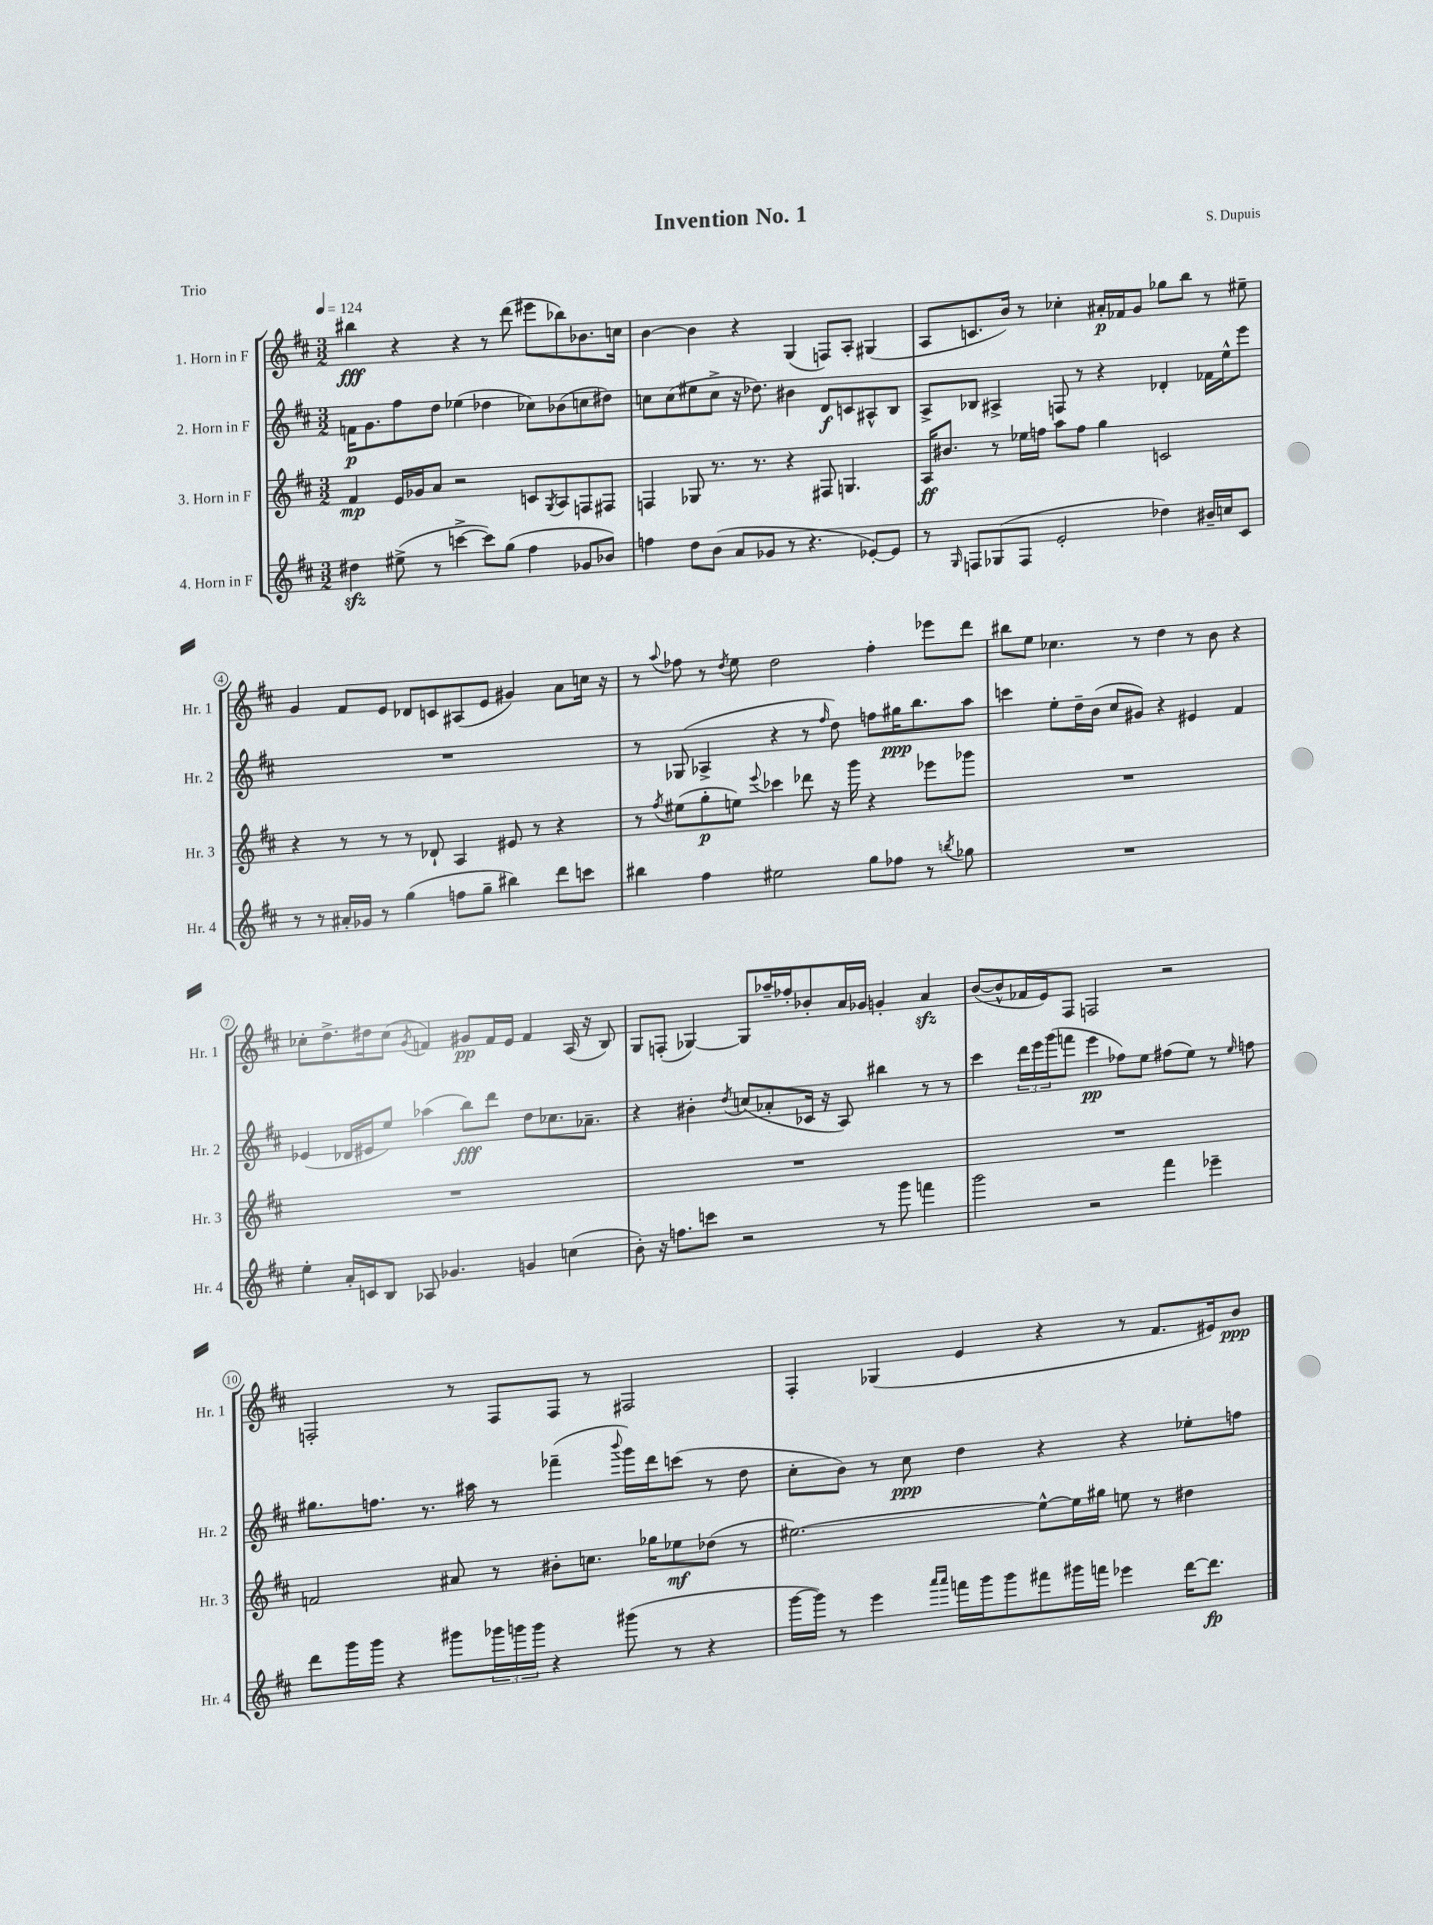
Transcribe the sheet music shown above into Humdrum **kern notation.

**kern	**dynam	**kern	**dynam	**kern	**dynam	**kern	**dynam
*part4	*part4	*part3	*part3	*part2	*part2	*part1	*part1
*staff4	*staff4	*staff3	*staff3	*staff2	*staff2	*staff1	*staff1
*I"4. Horn in F	*	*I"3. Horn in F	*	*I"2. Horn in F	*	*I"1. Horn in F	*
*I'Hr. 4	*	*I'Hr. 3	*	*I'Hr. 2	*	*I'Hr. 1	*
*clefG2	*	*clefG2	*	*clefG2	*	*clefG2	*
*k[f#c#]	*	*k[f#c#]	*	*k[f#c#]	*	*k[f#c#]	*
*M3/2	*	*M3/2	*	*M3/2	*	*M3/2	*
*MM124	*	*MM124	*	*MM124	*	*MM124	*
=1	=1	=1	=1	=1	=1	=1	=1
4dd#Xzz\	.	4f#/	mp	16fn\KL	p	4bb#X\	fff
.	.	.	.	8.g\	.	.	.
(8ee#X^\	.	16e/LL	.	8ff#\	.	4r	.
.	.	16g-X/J	.	.	.	.	.
8r	.	8a/J	.	8dd\J	.	.	.
[4cccn^\	.	2r	.	(4ee-X\	.	4r	.
8ccc\L])	.	.	.	4dd-X\	.	8r	.
(8gg\J	.	.	.	.	.	(8ddd\	.
4ff#\	.	8cn/L	.	8cc-X\L)	.	8eee#X\L	.
.	.	8qG/	.	.	.	.	.
.	.	8A/	.	(8b-X\	.	8bb-X\)	.
8g-X/L	.	8Fn/	.	8ccn\	.	8.b-X\	.
8b-X/J)	.	8F#X/J	.	8dd#X\J)	.	.	.
.	.	.	.	.	.	16ccn\Jk	.
=2	=2	=2	=2	=2	=2	=2	=2
4ffn\	.	4Fn/	.	8ccn\L	.	[4b\	.
.	.	.	.	(8cc\	.	.	.
8dd\L	.	8G-X/	.	8ee#X\	.	4b\]	.
(8b\J	.	8.r	.	8cc^\J	.	.	.
8a/L	.	.	.	16r	.	4r	.
.	.	8.r	.	8.dd-X\)	.	.	.
8g-X/J	.	.	.	.	.	.	.
8r	.	4r	.	4b#X\	.	(4G/	.
4.r	.	.	.	.	.	.	.
.	.	8F#X/	.	8d/L	f	8Fn/L)	.
.	.	4.Gn/	.	8cn/	.	8A'/J	.
[8e-X'/L)	.	.	.	8A#X^^/	.	(4G#X/	.
8e-/J]	.	.	.	8B/J	.	.	.
=3	=3	=3	=3	=3	=3	=3	=3
8r	.	16A/KL	ff	8A^/L	.	8A/L	.
.	.	8.b#X/J	.	.	.	.	.
16qqG/	.	.	.	.	.	.	.
8Fn/L	.	.	.	8B-X/J	.	8.cn/	.
(8G-X/	.	8r	.	4A#X^/	.	.	.
.	.	.	.	.	.	16b/Jk)	.
8F/J	.	16ee-X\LL	.	.	.	8r	.
.	.	16ffn\JJ	.	.	.	.	.
2e'/	.	8aa\L	.	8Fn/	.	4cc-X'\	.
.	.	8ff\J	.	8r	.	.	.
.	.	4gg\	.	4r	.	16a#X'/LL	p
.	.	.	.	.	.	16f-X/J	.
.	.	.	.	.	.	8g/J	.
4dd-X\)	.	2cn/	.	4d-X'/	.	8gg-X\L	.
.	.	.	.	.	.	8bb\J	.
16b#X~/LL	.	.	.	16f-X\LL	.	8r	.
16ccn/J	.	.	.	16ee^^\J	.	.	.
8c#/J	.	.	.	8eee\J	.	8ee#X~\	.
!!LO:LB:g=z
=4	=4	=4	=4	=4	=4	=4	=4
8r	.	4r	.	1.r	.	4g/	.
8r	.	.	.	.	.	.	.
16a#X'/LL	.	8r	.	.	.	8f#/L	.
16g-X/JJ	.	.	.	.	.	.	.
8r	.	8r	.	.	.	8e/J	.
(4gg\	.	8r	.	.	.	8d-X/L	.
.	.	8d-X`/	.	.	.	8cn/	.
8ffn\L	.	4A/	.	.	.	(8A#X/	.
8gg~\J	.	.	.	.	.	8e/J	.
4bb#X\)	.	8e#X/	.	.	.	4g#X/)	.
.	.	8r	.	.	.	.	.
8ddd\L	.	4r	.	.	.	8a\L	.
8cccn\J	.	.	.	.	.	16ccn\Jk	.
.	.	.	.	.	.	16r	.
=5	=5	=5	=5	=5	=5	=5	=5
4bb#X\	.	8r	.	8r	.	8r	.
.	.	8qff#/	.	.	.	8qqaa/	.
.	.	(8ee#X\L	.	(8G-X/	.	8ff-X\	.
4ff#\	.	8gg'\	p	4A-X^/	.	8r	.
.	.	.	.	.	.	8qdd/	.
.	.	8een\J)	.	.	.	8ee\	.
.	.	8qqeee/	.	.	.	.	.
2ee#X\	.	4ccc-X\	.	4r	.	2dd\	.
.	.	8ddd-X\	.	8r	.	.	.
.	.	.	.	16qqff#/	.	.	.
.	.	16r	.	8dd\)	.	.	.
.	.	16ggg\	.	.	.	.	.
8gg\L	.	4r	.	8ffn\L	.	4ff-'\	.
8ff-X\J	.	.	.	16gg#X\K	ppp	.	.
.	.	.	.	8.bb\	.	.	.
8r	.	8eee-X\L	.	.	.	8eee-X\L	.
8qbbn/	.	.	.	.	.	.	.
8gg-X\	.	8ggg-X\J	.	8aa\J	.	8ddd\J	.
=6	=6	=6	=6	=6	=6	=6	=6
1.r	.	1.r	.	4cccn\	.	8bb#X\L	.
.	.	.	.	.	.	8ee\J	.
.	.	.	.	8ee'\L	.	4.cc-X\	.
.	.	.	.	16dd~\L	.	.	.
.	.	.	.	(16b\JJ	.	.	.
.	.	.	.	8cc#/L	.	.	.
.	.	.	.	8g#X/J)	.	8r	.
.	.	.	.	4r	.	4dd\	.
.	.	.	.	4e#X/	.	8r	.
.	.	.	.	.	.	8b\	.
.	.	.	.	4f#/	.	4r	.
!!LO:LB:g=z
=7	=7	=7	=7	=7	=7	=7	=7
4ee'\	.	1.r	.	(4e-X/	.	8cc-X'\L	.
.	.	.	.	.	.	8.dd^\	.
16a'/LL	.	.	.	16d-X/LL	.	.	.
16cn/J	.	.	.	16e#X/J	.	16dd#X\k	.
8B/J	.	.	.	8ee/J)	.	(8cc-\J	.
.	.	.	.	.	.	8qg/	.
8A-X/	.	.	.	(4aa-X\	.	4fn/)	.
4.g-X/	.	.	.	.	.	.	.
.	.	.	.	8bb\L)	fff	8g#X/L	pp
.	.	.	.	8ddd\J	.	16f/L	.
.	.	.	.	.	.	16e/JJ	.
4gn/	.	.	.	8dd\L	.	4f/	.
.	.	.	.	8.cc-X\	.	.	.
(4ccn\	.	.	.	.	.	(16A/	.
.	.	.	.	8.a-X~\J	.	16r	.
.	.	.	.	.	.	8B/)	.
=8	=8	=8	=8	=8	=8	=8	=8
8b'\)	.	1.r	.	4r	.	8G/L	.
16r	.	.	.	.	.	(8Fn'/J	.
8.ffn\L	.	.	.	.	.	.	.
.	.	.	.	4b#X'\	.	[4G-X/)	.
8cccn\J	.	.	.	.	.	.	.
.	.	.	.	8qdd/	.	.	.
2r	.	.	.	(8ccn/L	.	8G-/L]	.
.	.	.	.	8a-X'/	.	16aa-X~/L	.
.	.	.	.	.	.	16ff-X'/J	.
.	.	.	.	16c-X/Jk	.	8b-X'/	.
.	.	.	.	16r	.	.	.
.	.	.	.	8A/)	.	16a/L	.
.	.	.	.	.	.	16g-X/JJ	.
8r	.	.	.	4bb#X\	.	4gn'/	.
8ggg\	.	.	.	.	.	.	.
4fffn\	.	.	.	8r	.	4azz/	.
.	.	.	.	8r	.	.	.
=9	=9	=9	=9	=9	=9	=9	=9
2ggg\	.	1.r	.	4ccc#\	.	([8b/L	.
.	.	.	.	.	.	8b^^/]	.
.	.	.	.	24ddd\LL	.	16f-X/L	.
.	.	.	.	24eee\	.	.	.
.	.	.	.	.	.	16e/J)	.
.	.	.	.	(24ggg\J	.	.	.
.	.	.	.	8fffn\J	.	8F#/J	.
2r	.	.	.	4eee\	pp	2Fn/	.
.	.	.	.	8ff-X\L)	.	.	.
.	.	.	.	8ee\J	.	.	.
4fff#\	.	.	.	(8ff#X\L	.	2r	.
.	.	.	.	8ee\J)	.	.	.
4eee-X~\	.	.	.	8r	.	.	.
.	.	.	.	16qqee/	.	.	.
.	.	.	.	8ffn\	.	.	.
!!LO:LB:g=z
=10	=10	=10	=10	=10	=10	=10	=10
8ddd\L	.	2fn/	.	8.gg#X\L	.	2Fn'/	.
16ggg\L	.	.	.	.	.	.	.
16ggg\JJ	.	.	.	8.ffn\J	.	.	.
4r	.	.	.	.	.	.	.
.	.	.	.	8.r	.	.	.
8ggg#X\L	.	8a#X/	.	.	.	8r	.
.	.	.	.	16aa#X\	.	.	.
24ggg-X\L	.	8r	.	8r	.	8F/L	.
24gggn\	.	.	.	.	.	.	.
24ggg\JJ	.	.	.	.	.	.	.
4r	.	8b#X'\L	.	(4fff-X~\	.	8F/J	.
.	.	8.ccn\J	.	.	.	8r	.
.	.	.	.	8qqbbb/	.	.	.
(8ggg#X\	.	.	.	16ggg\LL)	.	2F#X/	.
.	.	16gg-X\KL	.	16ddd\J	.	.	.
8r	.	8ee-X\	mf	(8cccn\J	.	.	.
4r	.	(8dd-X\J	.	8r	.	.	.
.	.	8r	.	8dd\	.	.	.
=11	=11	=11	=11	=11	=11	=11	=11
[16ggg\LL	.	[2.ee#X\)	.	8cc#'\L	.	4F#'/	.
16ggg\JJ])	.	.	.	.	.	.	.
8r	.	.	.	8b\J)	.	.	.
4eee\	.	.	.	8r	.	(4G-X/	.
.	.	.	.	8cc#\	ppp	.	.
16qqaaa/LL	.	.	.	.	.	.	.
16qqaaa/JJ	.	.	.	.	.	.	.
16fffn\LL	.	.	.	4dd\	.	4e/	.
16ggg\J	.	.	.	.	.	.	.
8ggg\	.	.	.	.	.	.	.
8fff#X\	.	8ee#^^\L_	.	4r	.	4r	.
16ggg#X\L	.	16ee#\L]	.	.	.	.	.
16fffn\JJ	.	16gg#X\JJ	.	.	.	.	.
4eee-X\	.	8een\	.	4r	.	8r	.
.	.	8r	.	.	.	8.f#/L	.
[16ddd\KL	.	4dd#X\	.	8ee-X'\L	.	.	.
8.ddd\J]	fp	.	.	.	.	16e#X/k)	.
.	.	.	.	8ffn\J	.	8b/J	ppp
==	==	==	==	==	==	==	==
*-	*-	*-	*-	*-	*-	*-	*-
